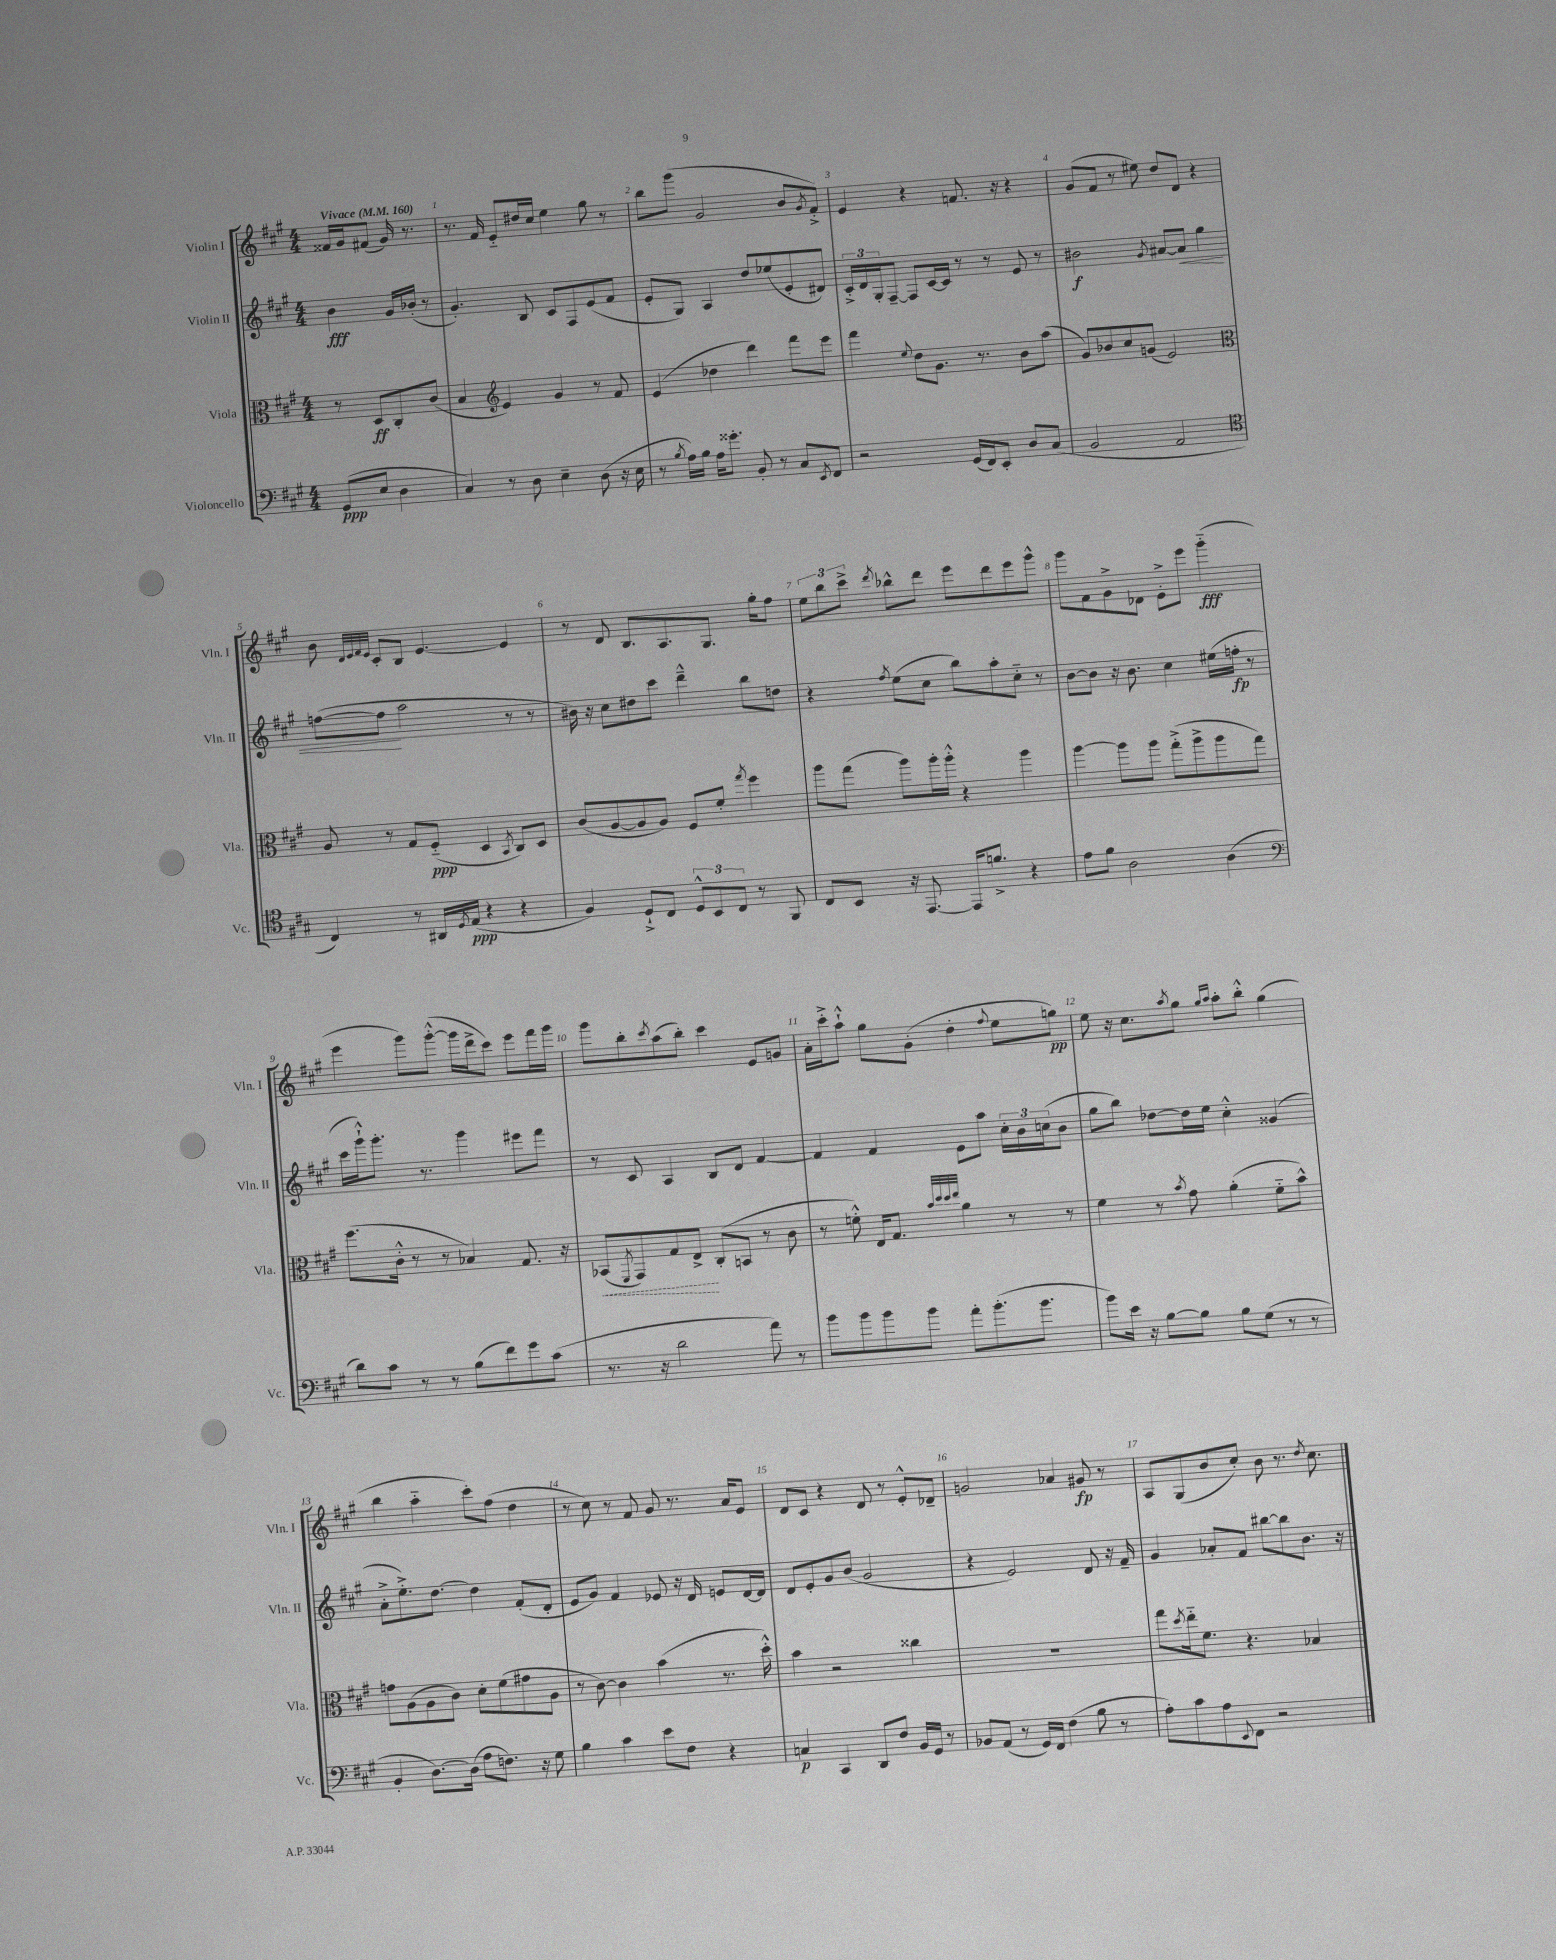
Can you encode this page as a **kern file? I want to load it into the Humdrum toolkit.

**kern	**kern	**kern	**kern
*staff4	*staff3	*staff2	*staff1
*clefF4	*clefC3	*clefG2	*clefG2
*k[f#c#g#]	*k[f#c#g#]	*k[f#c#g#]	*k[f#c#g#]
*M4/4	*M4/4	*M4/4	*M4/4
*MM160	*MM160	*MM160	*MM160
(8GG#	8r	4b	16f##
.	.	.	16g#
8E	8D	.	(8f#
4D	8C#'	16g#	16g#)
.	.	(16b-'	8.r
.	(8c#	8r	.
=	=	=	=
4C#)	4B	4.g#')	8.r
.	.	.	16f#
*	*clefG2	*	*
8r	4e)	.	8e'~
8D	.	8B	16dd#
.	.	.	16cc#
4E~	4g#	8c#	4ee
.	.	8F#	.
(8D	8r	(8e	8gg#
16r	8f#	8f#	8r
16E	.	.	.
=	=	=	=
8r	(4e	8e'	8bb
8qB	.	.	.
16A)	.	8G#)	(8ggg#
16B	.	.	.
16A	4dd-	4A	2g#
8.g##'	.	.	.
8BB'	4ddd)	8dd	.
8r	.	(8ee-	.
8C#	8fff#	8e'	8b
8qEE	.	.	8qg#
8FF#	8eee	8d#)	8f#'^)
=	=	=	=
2r	4fff#	24c#'^	4e
.	.	24d	.
.	.	24G#'	.
.	.	[8F#~	.
.	8qqee	.	.
.	8dd	8F#]	4r
.	8.g#	[16c#	.
.	.	16c#]	.
(16GG#	.	8r	8.f
16FF#)	8.r	.	.
8EE'	.	8r	.
.	.	.	16r
8D	8b	8e	4r
(8C#	(8aa	8r	.
=	=	=	=
2BB	8g#)	2b#	(8g#
.	8b-	.	8f#
.	8cc#	.	8r
.	(8g	.	8ee#)
.	.	8qg#	.
2AA	2e)	[8a#	8dd
.	.	8a#]	8d
.	.	4gg#	4r
=	=	=	=
*clefC4	*clefC3	*	*
4C#)	8A	([8ff	8b
.	.	.	32qqd
.	.	.	32qqe
.	.	.	32qqf#
.	.	.	32qqe
.	8r	8ff]	8c#'
8r	8G#	2aa	8B
16AA#	(8F#'~	.	[4.e
8qD	.	.	.
(16E	.	.	.
4r	4D	.	.
.	8qBB	.	.
4r	8C#)	8r	4e]
.	8D	8r	.
=	=	=	=
4F#)	(8c#	16b#)	8r
.	.	16r	.
.	[8A	8cc#	8d
8D`^	8A]	8dd#	8.B
8C#	8A)	8ccc#	.
.	.	.	8.A
12D^^	8F#	4ddd~^^	.
12BB	.	.	.
.	8f#'	.	8.G#
12C#	.	.	.
.	8qgg#	.	.
8r	4ff#	8bb	.
.	.	.	16gg#'
8FF#	.	8dd	8ff#
=	=	=	=
8C#	8aa	4r	12ee
.	.	.	12bb
8BB	(8gg#	.	.
.	.	.	12ccc#^
.	.	8qff#	8qddd
16r	8aa)	(8ee	8bb-^^
[8.EE	.	.	.
.	16aa'	8cc#	8ddd
.	16aa'^^	.	.
16EE]	4r	8bb)	8eee
8.f^	.	.	.
.	.	8aa'	8ddd
4r	4aa	8cc#'~	8eee
.	.	8r	8ggg#^^
=	=	=	=
8e	[4aa	[8b	8ggg#
8f#	.	8b]	8f#
2A	8aa]	16r	8g#^
.	.	8.b	.
.	8aa	.	8d-
.	(8gg#'^	4cc#	8e'^
.	8aa^	.	8eee
(4A	8aa	(16ee#	(4ggg#'~
.	.	16ff'	.
.	8gg#)	8r	.
=	=	=	=
*clefF4	*	*	*
8d)	(8.ff#	16ccc#	4eee
.	.	16ggg#`^^)	.
8c#	.	8.ggg#'	.
.	16c#'^^	.	.
8r	8r	.	8ggg#)
.	.	8.r	.
8r	8r	.	([8ggg#'^^
(8B	4B-)	4ggg#	16ggg#]
.	.	.	16ddd^
8f#)	.	.	8ccc#)
8g#	8.G#	8eee#	8eee
(8c#	.	8fff#	16fff#
.	16r	.	16ggg#
=	=	=	=
8.r	(8BB-	8r	8ggg#
.	8qFF#	.	.
.	8GG#)	8c#	8bb'
16r	.	.	.
.	.	.	8qccc#
2d	8G#	4A	(8aa
.	8E^	.	8bb')
.	(8C#'	8B	4ccc#
.	8BB	8d	.
8a)	8r	[4f#	8e
8r	8c#	.	8g
=	=	=	=
8b	8r	4f#]	16a'
.	.	.	16ccc#'^
8b	8f'^^)	.	8aa`^^
8b	16E	4f#	8gg#
.	8.G#	.	.
8b	.	.	(8g#'
.	32qqb	.	.
.	32qqdd	.	.
.	32qqdd	.	.
.	32qqee	.	.
8a'	4a	8e	4dd'
(8.b'	.	8aa	.
.	.	.	8qqff#
.	8r	24cc#'	8ee
.	.	24b	.
8.b	.	.	.
.	.	(24cc	.
.	8r	8b	8gg)
=	=	=	=
8b)	4f#	8gg#	8ee
16e	.	8bb)	16r
16r	.	.	8.cc#
[8B	8r	[8dd-	.
.	8qb	.	8qaa
8B]	8g#	16dd-]	8gg#
.	.	16ee	.
.	.	.	16qqgg#
.	.	.	16qqaa
8B	(4a'	4cc#'^^	8aa'
(8G#	.	.	8bb'^^
8r	8f#'~	(4g##	(4gg#
8r	8b^^)	.	.
=	=	=	=
4BB'	8g	8a'^	4bb
.	(8A	8.ee'^)	.
[8.D)	8A	.	4aa'~
.	.	[8.dd	.
.	8c#)	.	.
(16D]	.	.	.
8A	8d'	4dd]	8ccc#')
8.F)	(8f#	.	(8ff#
.	8g#	(8f#'	4dd
16r	.	.	.
8G#	8A	8d'	.
=	=	=	=
4B	8r	8e	8r
.	[8c#)	8g#)	8cc#)
4c#	4c#]	4f#	8r
.	.	.	8f#
8e	(4b	8e-	8g#
8F#	.	16r	8.r
.	.	16d	.
4r	8.r	8e	.
.	.	.	16a
.	.	[16d	8e
.	16dd'^^)	16d]	.
=	=	=	=
4C	4b	8d	8d
.	.	8e'	8c#
4CC#	2r	8g#	4r
.	.	(8b	.
8DD	.	2g#	8d
8F#	.	.	8r
16BB	4cc##	.	8e'^^
16GG#	.	.	.
8r	.	.	8d-~
=	=	=	=
8BB-	1r	4r	2g
(8AA	.	.	.
8r	.	2e)	.
16GG#)	.	.	.
16FF#	.	.	.
(4F#	.	.	4a-
8B	.	8d	8g#
8r	.	16r	8r
.	.	16f#~	.
=	=	=	=
8A')	8gg#	4g#	8A
.	8qdd	.	.
8c#	16ee'~	.	(8G#
.	8.f#	.	.
8A	.	8a-'	8b
8qqEE	.	.	.
8FF#	4.r	8f#	8cc#')
2r	.	[8bb#	8b
.	.	8bb#]	8.r
.	4B-	8.b	.
.	.	.	8qdd
.	.	.	8.cc#
.	.	16r	.
==	==	==	==
*-	*-	*-	*-
